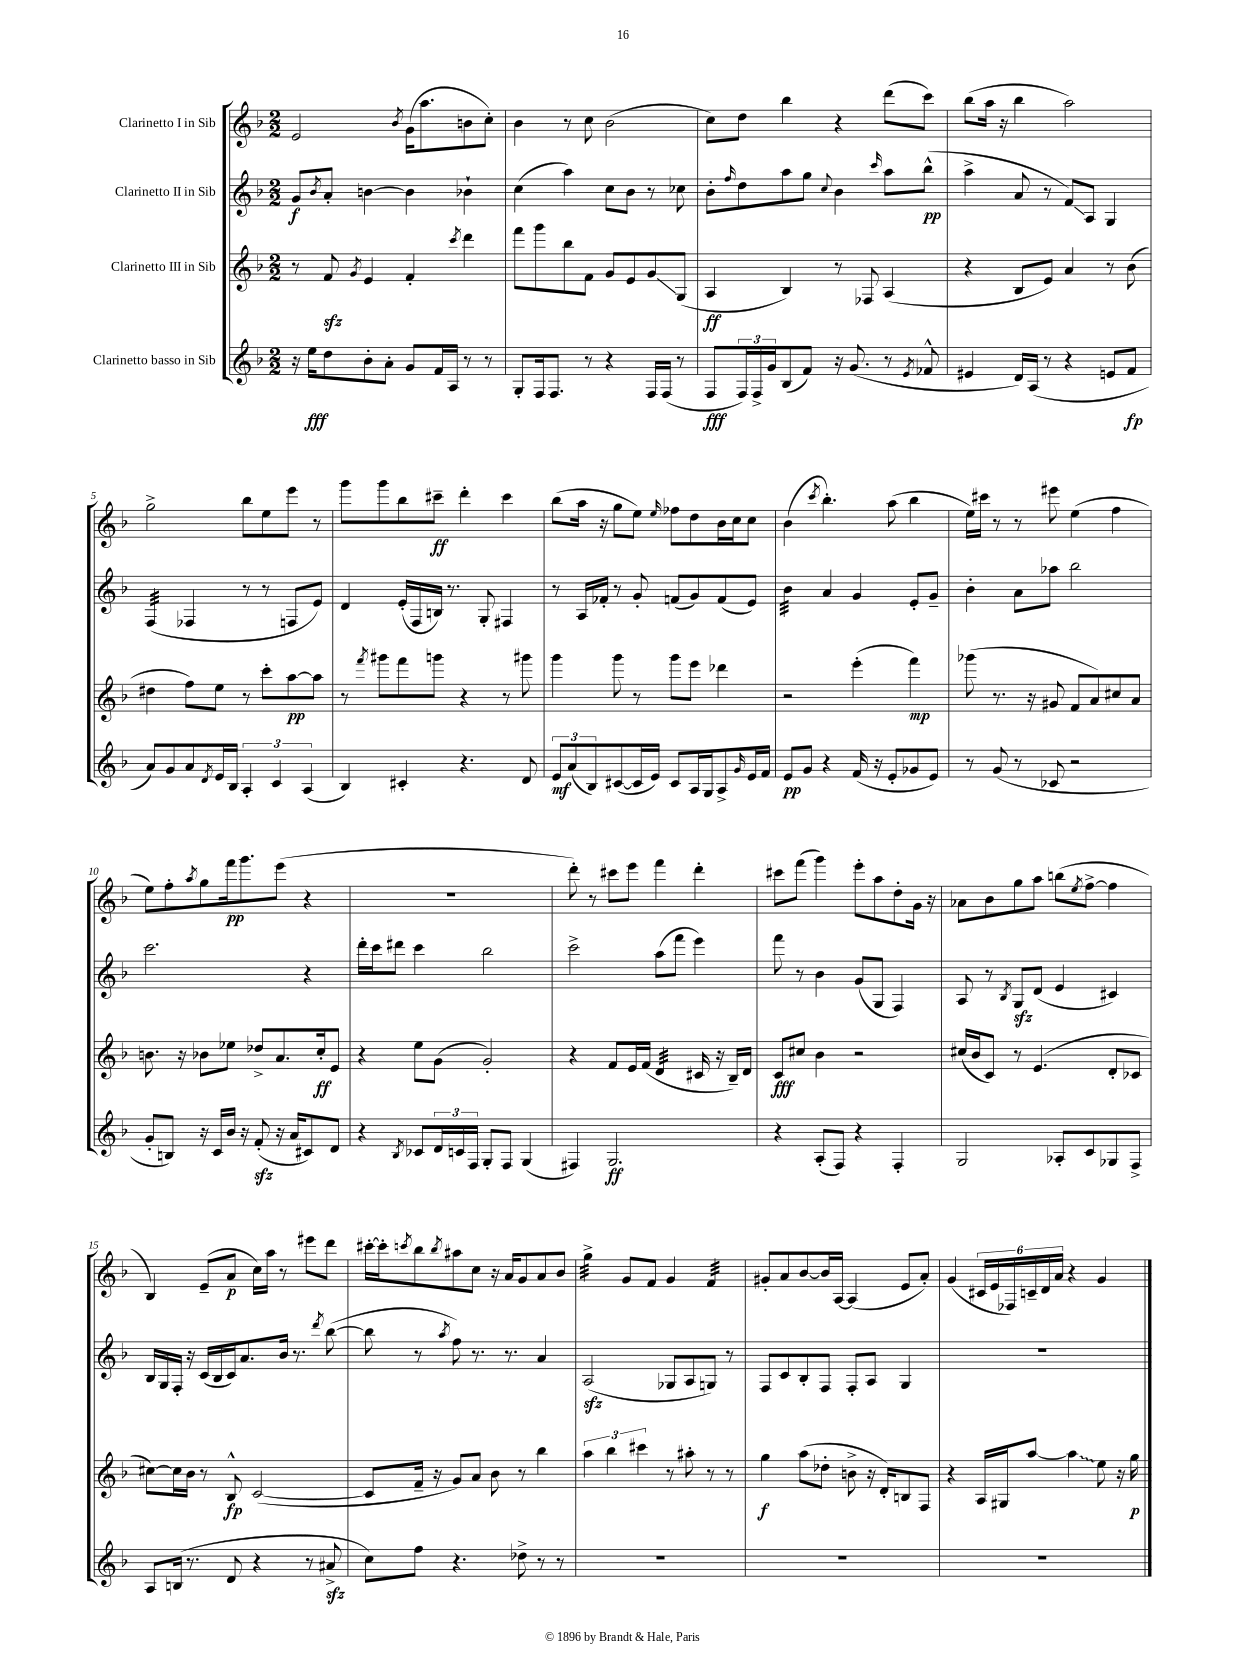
<<
\new StaffGroup <<
\new Staff = "s0" \with { instrumentName = "Clarinetto I in Sib" } {
    \clef treble \key f \major \numericTimeSignature \time 2/2
    e'2 \acciaccatura { bes'8 } g'16( a''8. b'8 c''8-.) |
    bes'4 r8 c''8 bes'2( |
    c''8) d''8 bes''4 r4 d'''8( c'''8) |
    bes''8( a''16 r16 bes''4 a''2) |
    g''2-> bes''8 e''8 e'''8 r8 |
    g'''8 g'''8 bes''8 cis'''8--\ff d'''4-. cis'''4 |
    bes''8( a''16 r16 g''8 e''8) \grace { e''16 } fes''8 d''8 bes'16 c''16 c''8 |
    bes'4( \acciaccatura { c'''8 } bes''4.-.) a''8( bes''4 |
    e''16) cis'''16 r8 r8 eis'''8 e''4( f''4 |
    e''8) f''8-. \acciaccatura { a''8 } g''8 f'''16\pp g'''8. e'''8( r4 |
    R1 |
    d'''8-.) r8 cis'''8 e'''8 f'''4 d'''4-. |
    cis'''8 f'''8( g'''4) e'''8-. a''8 d''8-. g'16 r16 |
    aes'8 bes'8 g''8 a''8 b''8( \acciaccatura { e''8 } f''8~-> f''4 |
    bes4) e'8--( a'8\p c''16) a''16 r8 eis'''8 d'''8 |
    cis'''16~-. cis'''16-. \acciaccatura { c'''8 } bes''8 \acciaccatura { bes''8 } ais''8 c''8 r16 a'16 g'8 a'8 bes'8 |
    g''4:32-> g'8 f'8 g'4 f'4:32 |
    gis'8-. a'8 bes'8~ bes'16 a16~ a4( e'8 a'8-.) |
    g'4( \tuplet 6/4 { cis'16 e'16 fes16) c'16-- d'16 a'16 } r4 g'4 \bar "|." |
}
\new Staff = "s1" \with { instrumentName = "Clarinetto II in Sib" } {
    \clef treble \key f \major \numericTimeSignature \time 2/2
    g'8\f \acciaccatura { bes'8 } a'8-. b'4~ b'4 bes'4-! |
    c''4( a''4) c''8 bes'8 r8 ces''8 |
    bes'8-. \grace { f''16 } d''8 a''8 g''8 \appoggiatura { c''8 } bes'4 \grace { c'''16 } a''8 bes''8-^\pp( |
    a''4-> a'8 r8 f'8\glissando) a8 g4 |
    f4:32( fes4 r8 r8 f8 e'8) |
    d'4 e'16-.( f16 b16) r8. g8-. fis4 |
    r8 a16 fes'16-. r8 g'8-. f'8( g'8) f'8( e'8) |
    bes'4:32 a'4 g'4 e'8-. g'8-- |
    bes'4-. a'8 aes''8 bes''2 |
    c'''2. r4 |
    d'''16-. c'''16 dis'''8 c'''4 bes''2 |
    c'''2-> a''8( f'''8 e'''4) |
    f'''8 r8 bes'4 g'8( g8 f4) |
    a8 r8 \acciaccatura { bes8 } g8\sfz d'8( e'4 cis'4) |
    bes16 g16 f16-. r16 c'16( bes16 c'16) a'8. bes'16 r8. \acciaccatura { d'''8 } bes''8~( |
    bes''8 r8 \acciaccatura { a''8 } f''8) r8. r8. a'4 |
    a2\sfz( ges8 a8 g8) r8 |
    f8 c'8 bes8-. f8 f8-. a8 g4 |
    R1 \bar "|." |
}
\new Staff = "s2" \with { instrumentName = "Clarinetto III in Sib" } {
    \clef treble \key f \major \numericTimeSignature \time 2/2
    r8 f'8\sfz \acciaccatura { g'8 } e'4 f'4-. \acciaccatura { c'''8 } d'''4 |
    f'''8 g'''8 bes''8 f'8 g'8 e'8 g'8\glissando g8( |
    a4\ff bes4) r8 fes8 a4( |
    r4 bes8 e'8) a'4 r8 bes'8( |
    dis''4 f''8) e''8 r8 c'''8-. a''8~\pp a''8 |
    r8 \acciaccatura { f'''8 } gis'''8 f'''8 g'''8 r4 r8 gis'''8 |
    g'''4 g'''8 r8 g'''8 e'''8 des'''4 |
    r2 e'''4-.( f'''4\mp) |
    ges'''8( r8. r16 gis'8 f'8 a'8) cis''8 a'8 |
    b'8. r16 bes'8 ees''8 des''8-> a'8. c''16-.\ff e'8 |
    r4 e''8 g'8( g'2-.) |
    r4 f'8 e'16 f'16( d'4:32 cis'16 r16 bes16--) d'16 |
    c'8\fff cis''8 bes'4 r2 |
    cis''16( bes'16 c'8) r8 e'4.( d'8-. ces'8 |
    cis''8~) cis''16 bes'16 r8 bes8-^\fp c'2~( |
    c'8 f'16-- r16 g'8) a'8 bes'8 r8 bes''4 |
    \tuplet 3/2 { a''4 bes''4 cis'''4 } r8 ais''8-. r8 r8 |
    g''4\f a''8( des''8-. b'8-> r16 d'16-.) b8 f8 |
    r4 a16 gis16 a''8~ \once \override Glissando.style = #'zigzag a''4\glissando e''8 r16 g''16\p \bar "|." |
}
\new Staff = "s3" \with { instrumentName = "Clarinetto basso in Sib" } {
    \clef treble \key f \major \numericTimeSignature \time 2/2
    r16 e''16\fff d''8 bes'8-. a'8-. g'8 f'16 a16 r8 r8 |
    g8-. f16 f8. r8 r4 f16 f16( r8 |
    f8\fff \tuplet 3/2 { f16) f16-> g'16 } bes8( f'8) r16 g'8.( r8 \acciaccatura { e'8 } fes'8-^ |
    eis'4 d'16) a16( r8 r4 e'8 f'8\fp |
    a'8) g'8 a'8 \acciaccatura { d'8 } e'16 bes16 \tuplet 3/2 { a4-. c'4 a4( } |
    bes4) cis'4-. r4. d'8 |
    \tuplet 3/2 { e'8\mf a'8( bes8) } cis'8~( cis'16 e'16) cis'8 a16 g16 a8-> \grace { g'16 } e'16 f'16 |
    e'8\pp g'8 r4 f'16( r16 e'8-. ges'8 e'8) |
    r8 g'8( r8 ces'8 r2 |
    g'8-. b8) r16 c'16 bes'16 r16 f'8-.\sfz( r16 a'16 cis'8) d'8 |
    r4 \acciaccatura { bes8 } ces'8 \tuplet 3/2 { d'16 c'16 f16 } g8-. f8 g4( |
    fis4) g2.\ff |
    r4 a8-.( f8) r4 f4-. |
    g2 aes8-. c'8 ges8 f8-> |
    a8 b16( r8. d'8 r4 r8 ais'8->\sfz |
    c''8) f''8 r4. des''8-> r8 r8 |
    R1 |
    R1 |
    R1 \bar "|." |
}
>>
>>
